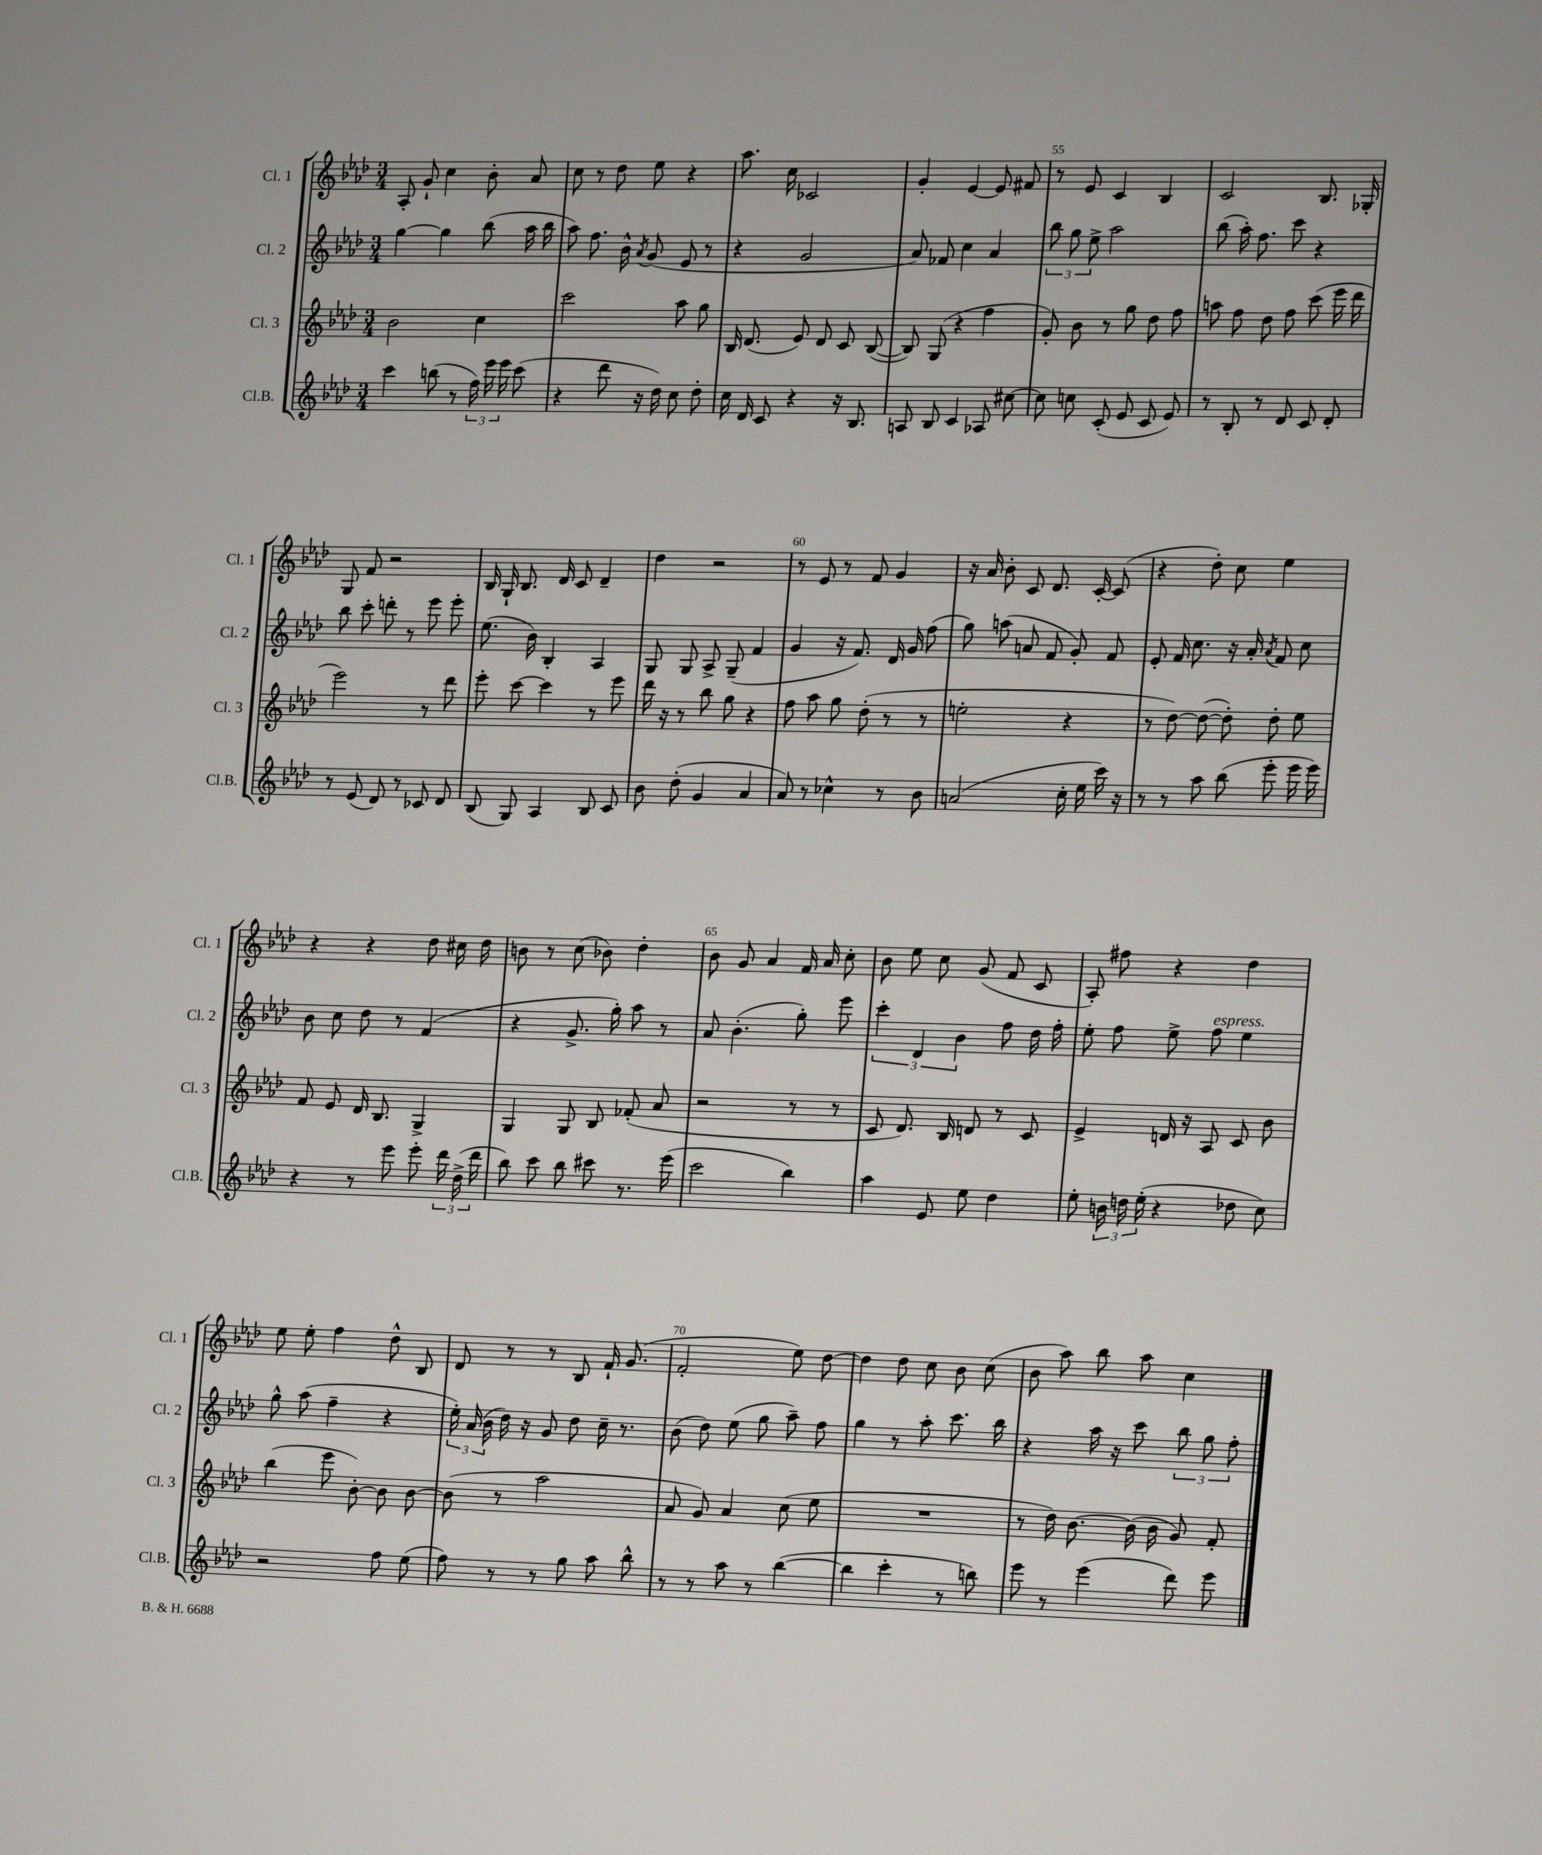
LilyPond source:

<<
\new StaffGroup <<
\new Staff = "s0" \with { instrumentName = "Cl. 1" shortInstrumentName = "Cl. 1" } {
    \clef treble \key aes \major \numericTimeSignature \time 3/4
    \autoBeamOff aes8-. g'8-! c''4 bes'8-. aes'8 |
    c''8 r8 des''8 ees''8 r4 |
    aes''8. c''16 ces'2 |
    g'4-. ees'4~ ees'8 fis'8 |
    r8 ees'8 c'4 bes4 |
    c'2 bes8. ges16-. |
    g8 f'8 r2 |
    bes16 g16-! bes8. des'16 c'8 des'4-- |
    des''4 r2 |
    r8 ees'8 r8 f'8 g'4 |
    r16 aes'16 bes'8-. c'8 des'8. c'16~-. c'8( |
    r4 des''8-.) c''8 ees''4 |
    r4 r4 des''8 cis''16 des''16 |
    b'8 r8 c''8( bes'8) des''4-. |
    bes'8 g'8 aes'4 f'16 aes'16 c''8-. |
    bes'8 ees''8 c''8 g'8( f'8 c'8 |
    aes8-.) fis''8 r4 des''4 |
    ees''8 ees''8-. f''4 des''8-^ bes8 |
    des'8 r8 r8 bes8 f'16-! g'8.( |
    f'2-. ees''8) des''8~ |
    des''4 des''8 c''8 bes'8 c''8( |
    bes'8 aes''8) bes''8 aes''8 c''4 \bar "|." |
}
\new Staff = "s1" \with { instrumentName = "Cl. 2" shortInstrumentName = "Cl. 2" } {
    \clef treble \key aes \major \numericTimeSignature \time 3/4
    \autoBeamOff g''4~ g''4 bes''8( aes''16 bes''16 |
    aes''8) f''8. bes'16-^ \acciaccatura { aes'8 } g'8( ees'8 r8 |
    r4 g'2 |
    aes'8) fes'8 c''4 aes'4 |
    \tuplet 3/2 { bes''8 g''8 ees''8-> } aes''2 |
    bes''8( aes''16-.) f''8. c'''8 r4 |
    bes''8 c'''8-. d'''8-. r8 ees'''8 ees'''8-. |
    ees''8.( bes'16) bes4-. aes4 |
    g8 g8 aes8-> g8--( f'4 |
    g'4 r16 f'8.) des'16 g'16 f''8( |
    g''8) a''8( a'8 f'8 g'8-.) f'8 |
    ees'8-. f'16 c''8. r16 aes'16-. \acciaccatura { aes'8 } f'8 c''8 |
    bes'8 c''8 des''8 r8 f'4( |
    r4 g'8.-> g''16-.) aes''8 r8 |
    aes'8 bes'4.-.( g''8-.) ees'''8 |
    \tuplet 3/2 { c'''4-. des'4 bes'4 } f''8 des''16 f''16-. |
    ees''8-. f''8 ees''8-> f''8^\markup { \italic "espress." } ees''4 |
    g''8-^ aes''8( f''4-- r4 |
    \tuplet 3/2 { ees''16-.) aes'16( bes'16 } des''16) r16 g'8 des''8 c''16-- r8. |
    bes'8( des''8) ees''8( g''8 aes''8--) f''8 |
    g''4 r8 aes''8-. c'''8. bes''16 |
    r4 aes''16 r16 c'''8 \tuplet 3/2 { bes''8 g''8 f''8-. } \bar "|." |
}
\new Staff = "s2" \with { instrumentName = "Cl. 3" shortInstrumentName = "Cl. 3" } {
    \clef treble \key aes \major \numericTimeSignature \time 3/4
    \autoBeamOff bes'2 c''4 |
    c'''2 aes''8 g''8 |
    bes16 des'8.( ees'8) des'8 c'8 bes8~( |
    bes8) g8( r4 f''4 |
    g'8-.) bes'8 r8 g''8 des''8 f''8 |
    a''8 f''8 des''8 f''8 c'''8( ees'''16 des'''16 |
    ees'''2) r8 des'''8 |
    ees'''8-. c'''8~ c'''4 r8 ees'''8 |
    des'''16 r16 r8 bes''8 g''8 r4 |
    f''8 aes''8 g''8 des''8-.( r8 r8 |
    e''2-. r4 |
    r8 des''8~) des''8~( des''8-.) des''8-. ees''8 |
    f'8 ees'8 des'16 bes8. g4-> |
    g4 g8 bes8 fes'8-.( aes'8 |
    r2 r8 r8 |
    c'8 des'8.) bes16 d'8 r8 c'8 |
    ees'4-> d'16 r16 aes8 c'8 bes'8 |
    bes''4( ees'''8 bes'8~-.) bes'8 bes'8~ |
    bes'8( r8 aes''2 |
    aes'8 g'8) aes'4 c''8( ees''8 |
    R2. |
    r8 des''16) bes'8.~ bes'16( bes'16 g'8) f'8-. \bar "|." |
}
\new Staff = "s3" \with { instrumentName = "Cl.B." shortInstrumentName = "Cl.B." } {
    \clef treble \key aes \major \numericTimeSignature \time 3/4
    \autoBeamOff c'''4 b''8( r8 \tuplet 3/2 { f''16) ees'''16 ees'''16 } c'''8( |
    r4 des'''8 r16 des''16) c''8 des''8-. |
    c''16 des'16 c'8 r4 r16 bes8. |
    a8 bes8 c'4 aes8 cis''8~ |
    cis''8 c''8 c'8-.( ees'8 c'8 ees'8) |
    r8 bes8-. r8 des'8 c'8 des'8-. |
    r8 ees'8( des'8) r8 ces'8 des'8 |
    bes8( g8) aes4 bes8 c'8 |
    bes'8 des''8-.( g'4 aes'4 |
    aes'8) r8 ces''4-^ r8 bes'8 |
    a'2( c''16-. ees''16 c'''16) r16 |
    r8 r8 aes''8 bes''8( ees'''8-. ees'''16 ees'''16) |
    r4 r8 ees'''8 ees'''8-. \tuplet 3/2 { des'''16 des''16->( des'''16 } |
    bes''8) c'''8 bes''8 cis'''8 r8. ees'''16( |
    c'''2 bes''4) |
    aes''4 ees'8 ees''8 des''4 |
    ees''8-. \tuplet 3/2 { b'16 d''16 ees''16-.( } r4 des''8 c''8) |
    r2 f''8 ees''8( |
    f''8) r8 r8 g''8 aes''8 bes''8-^ |
    r8 r8 aes''8 r8 bes''4~( |
    bes''4 c'''4-. r8 b''8) |
    ees'''8 r8 ees'''4( des'''8) ees'''8 \bar "|." |
}
>>
>>
\layout { \context { \Score currentBarNumber = #51 \override BarNumber.break-visibility = ##(#f #t #t) barNumberVisibility = #(every-nth-bar-number-visible 5) } }
